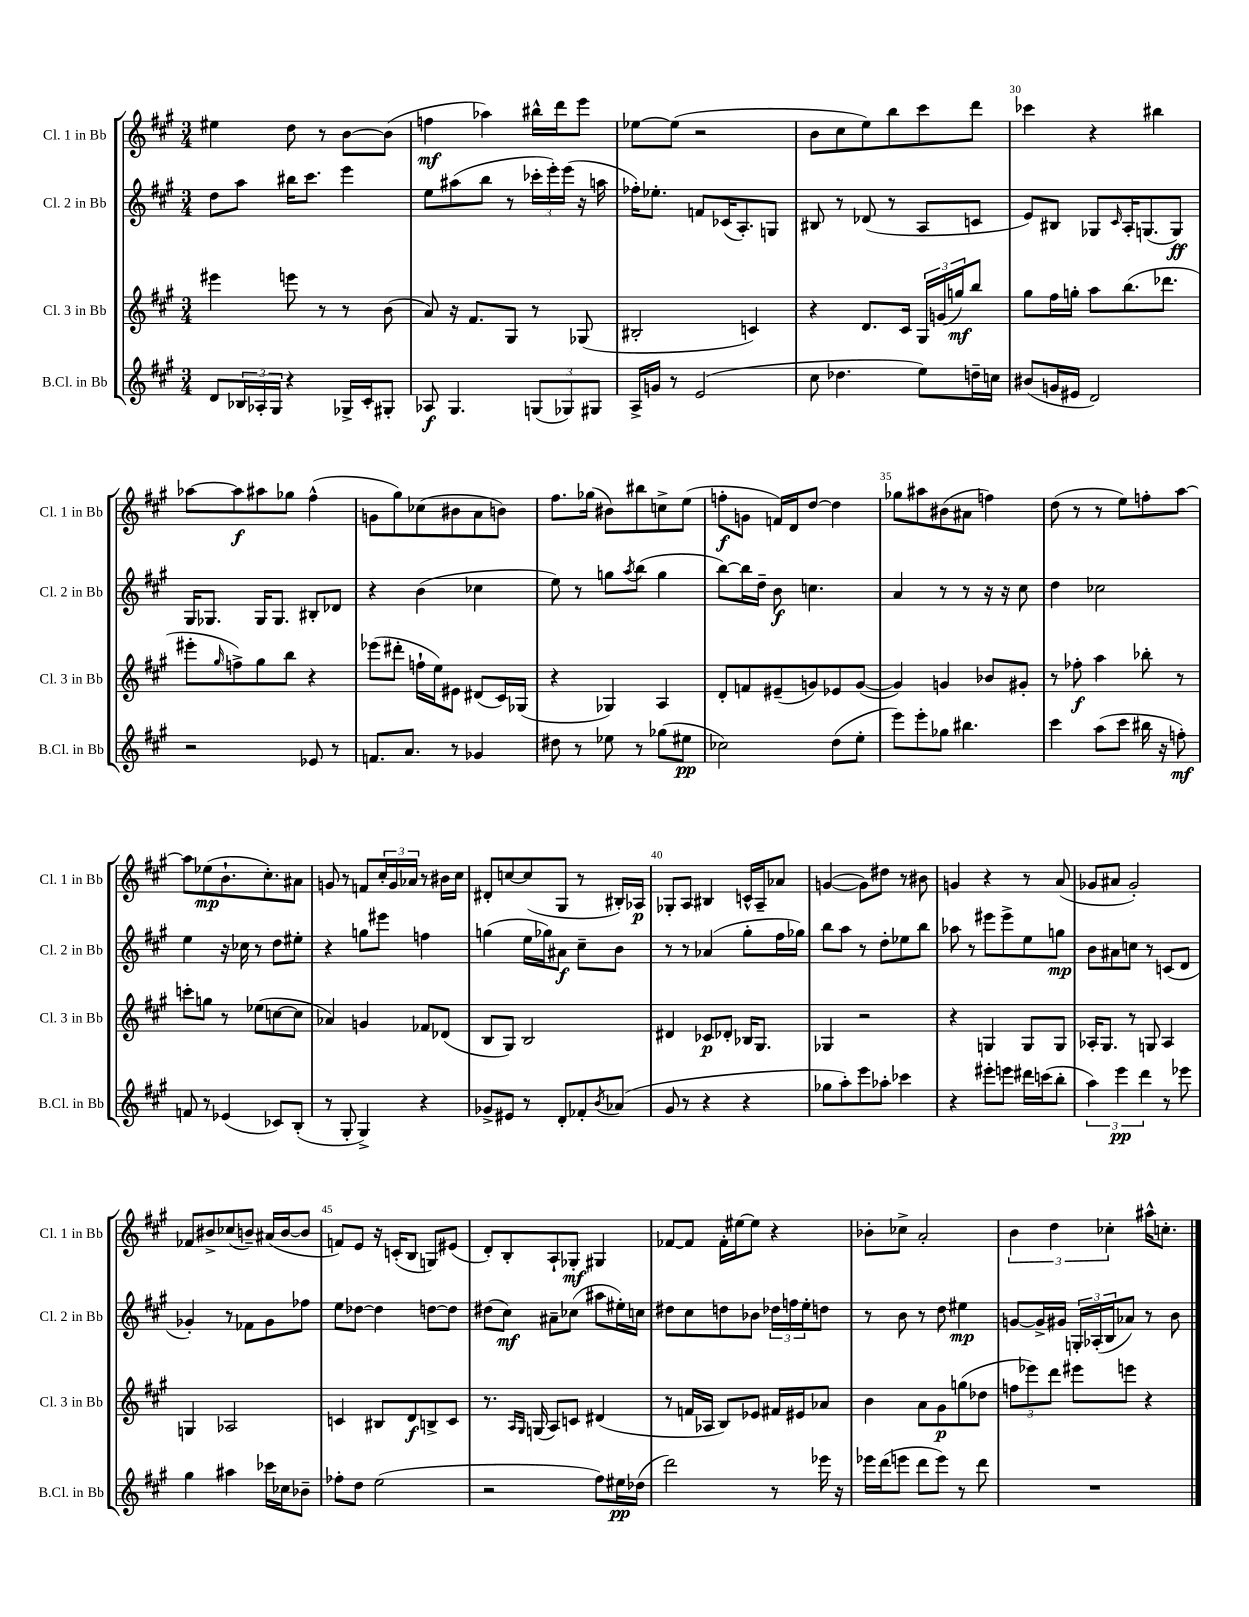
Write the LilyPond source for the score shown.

<<
\new StaffGroup <<
\new Staff = "s0" \with { instrumentName = "Cl. 1 in Bb" shortInstrumentName = "Cl. 1 in Bb" } {
    \clef treble \key a \major \numericTimeSignature \time 3/4
    eis''4 d''8 r8 b'8~ b'8( |
    f''4\mf aes''4) bis''16-^ d'''16 e'''8 |
    ees''8~ ees''8( r2 |
    b'8 cis''8 e''8) b''8 cis'''8 d'''8 |
    ces'''4 r4 bis''4 |
    aes''8~ aes''8\f ais''8 ges''8 fis''4-^( |
    g'8 gis''8) ces''8( bis'8 a'8 b'8) |
    fis''8. ges''16( bis'8) bis''8 c''8-> e''8( |
    f''8-.\f g'8 f'16) d'16 d''8~ d''4 |
    ges''8 ais''8 bis'8( ais'8 f''4) |
    d''8( r8 r8 e''8) f''8-. a''8~ |
    a''8 ees''8\mp( b'8.-! cis''8.-.) ais'8 |
    g'8 r8 f'8 \tuplet 3/2 { cis''16-. g'16 aes'16 } r8 bis'16 cis''16 |
    dis'8-. c''8~ c''8( gis8 r8 bis16-.) aes16\p |
    ges8-. a8 bis4 c'16-^ a16-- aes'8 |
    g'4~( g'8) dis''8 r8 bis'8 |
    g'4 r4 r8 a'8( |
    ges'8 ais'8 ges'2-.) |
    fes'8 bis'8-> ces''8( b'8--) ais'16( b'16~ b'8 |
    f'8) e'8 r16 c'16-.( b8 g8) eis'8( |
    d'8-.) b8-. a8-! ges8-.\mf gis4 |
    fes'8~ fes'8 fes'16-. eis''16~ eis''8 r4 |
    bes'8-. ces''8-> a'2-. |
    \tuplet 3/2 { b'4 d''4 ces''4-. } ais''16-^ c''8.-. \bar "|." |
}
\new Staff = "s1" \with { instrumentName = "Cl. 2 in Bb" shortInstrumentName = "Cl. 2 in Bb" } {
    \clef treble \key a \major \numericTimeSignature \time 3/4
    d''8 a''8 bis''16 cis'''8. e'''4 |
    e''8 ais''8( b''8 r8 \tuplet 3/2 { ces'''16-. e'''16-.) e'''16( } r16 a''16 |
    fes''16-.) ees''8.-. f'8 ces'16( a8.-.) g8 |
    bis8 r8 des'8( r8 a8 c'8 |
    e'8) bis8 ges8 \grace { cis'16 } a16-. g8.( g8\ff) |
    gis16 ges8. ges16 ges8. bis8-. des'8 |
    r4 b'4( ces''4 |
    e''8) r8 g''8 \acciaccatura { a''8 } b''8( g''4 |
    b''8~) b''16 d''16-- b'8\f c''4. |
    a'4 r8 r8 r16 r16 cis''8 |
    d''4 ces''2 |
    e''4 r16 ces''16 r8 d''8 eis''8-. |
    r4 g''8 eis'''8 f''4 |
    g''4( e''16 ges''16) ais'8\f cis''8-- b'8 |
    r8 r8 aes'4( gis''8-. fis''16 ges''16) |
    b''8 a''8 r8 d''8-. ees''8 b''8 |
    aes''8 r8 eis'''8 eis'''8-> e''8 g''8\mp |
    b'8 ais'8 c''8 r8 c'8( d'8 |
    ges'4-.) r8 fes'8 ges'8 fes''8 |
    e''8 des''8~ des''4 d''8~ d''8 |
    dis''8( cis''8\mf) ais'8-- ces''8( ais''8 eis''16-.) c''16 |
    dis''8 cis''8 d''8 bes'8 \tuplet 3/2 { des''16 f''16 e''16-. } d''8 |
    r8 b'8 r8 d''8 eis''4\mp |
    g'8~ g'16-> gis'16 \tuplet 3/2 { g16-. aes16-.( b16 } aes'8) r8 b'8 \bar "|." |
}
\new Staff = "s2" \with { instrumentName = "Cl. 3 in Bb" shortInstrumentName = "Cl. 3 in Bb" } {
    \clef treble \key a \major \numericTimeSignature \time 3/4
    eis'''4 e'''8 r8 r8 b'8( |
    a'8) r16 fis'8. gis8 r8 ges8( |
    bis2-. c'4) |
    r4 d'8. cis'16 \tuplet 3/2 { gis16 g'16( g''16\mf) } b''8 |
    gis''8 fis''16 g''16-. a''8 b''8.( des'''8. |
    eis'''8-. \grace { gis''16 } f''8->) gis''8 b''8 r4 |
    ees'''8( dis'''8-. f''16-! e''16) eis'8 dis'8( cis'16) ges16( |
    r4 ges4) a4 |
    d'8-. f'8 eis'8--( g'8) ees'8 g'8~( |
    g'4) g'4 bes'8 gis'8-. |
    r8 fes''8-.\f a''4 bes''8-. r8 |
    c'''8-. g''8 r8 ees''8( c''8~ c''8 |
    aes'4) g'4 fes'8 des'8( |
    b8 gis8) b2 |
    dis'4 ces'8\p des'8-. bes16 gis8. |
    ges4 r2 |
    r4 g4 g8 g8 |
    aes16-. gis8. r8 g8 aes4 |
    g4 aes2 |
    c'4 bis8 d'8\f b8-> c'8 |
    r8. \grace { a16 gis16 } g16( a8) c'8 dis'4( |
    r8 f'16 aes16 b8) ees'8 fis'16 eis'16 aes'8 |
    b'4 a'8 gis'8\p g''8( des''8 |
    \tuplet 3/2 { f''8 ees'''8) d'''8 } eis'''8 e'''8 r4 \bar "|." |
}
\new Staff = "s3" \with { instrumentName = "B.Cl. in Bb" shortInstrumentName = "B.Cl. in Bb" } {
    \clef treble \key a \major \numericTimeSignature \time 3/4
    d'8 \tuplet 3/2 { bes16 aes16-. gis16 } r4 ges16-> cis'16-. gis8-. |
    aes8\f gis4. \tuplet 3/2 { g8( ges8) gis8 } |
    a16-> g'16 r8 e'2( |
    cis''8 des''4. e''8) d''16-- c''16 |
    bis'8( g'16 eis'16 d'2) |
    r2 ees'8 r8 |
    f'8. a'8. r8 ges'4 |
    dis''8 r8 ees''8 r8 ges''8( eis''8\pp |
    ces''2) d''8( e''8-. |
    e'''8) e'''8-. ges''8 bis''4. |
    cis'''4 a''8( cis'''8 bis''16 r16 f''8-.\mf) |
    f'8 r8 ees'4( ces'8) b8-.( |
    r8 gis8-. gis4->) r4 |
    ges'8-> eis'8 r8 d'8-. fes'8-. \acciaccatura { b'8 } aes'8( |
    gis'8 r8 r4 r4 |
    ges''8 a''8-.) e'''8 aes''8-. ces'''4 |
    r4 eis'''8-. e'''8 dis'''16 c'''16( b''8-. |
    \tuplet 3/2 { a''4) e'''4\pp d'''4 } r8 ees'''8 |
    gis''4 ais''4 ces'''16 ces''16 bes'8-- |
    fes''8-. d''8 e''2( |
    r2 fis''8) eis''16\pp des''16( |
    d'''2) r8 ees'''16 r16 |
    ees'''16 d'''16( e'''8 d'''8 e'''8) r8 d'''8 |
    R2. \bar "|." |
}
>>
>>
\layout { \context { \Score currentBarNumber = #26 \override BarNumber.break-visibility = ##(#f #t #t) barNumberVisibility = #(every-nth-bar-number-visible 5) } }
